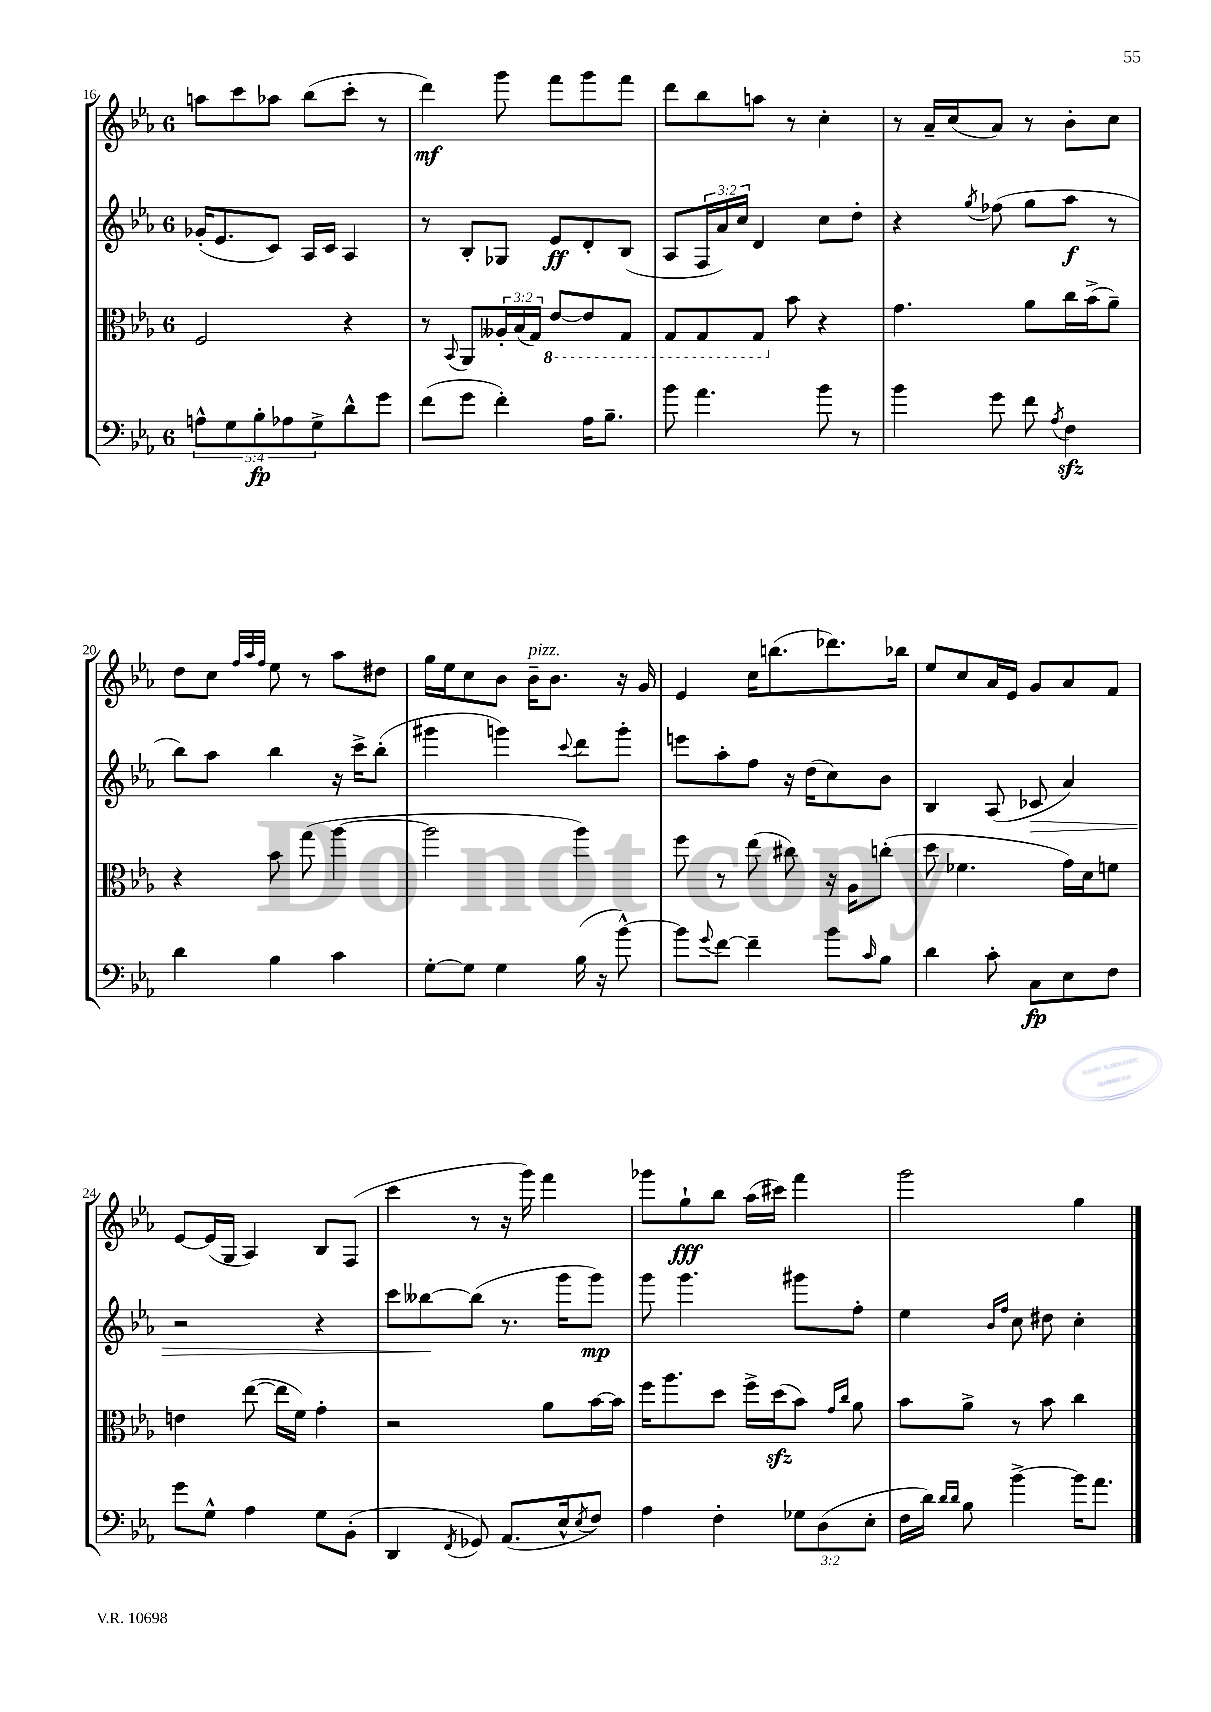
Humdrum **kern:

**kern	**dynam	**kern	**kern	**dynam	**kern	**dynam
*part4	*part4	*part3	*part2	*part2	*part1	*part1
*staff4	*staff4	*staff3	*staff2	*staff2	*staff1	*staff1
*clefF4	*	*clefC3	*clefG2	*	*clefG2	*
*k[b-e-a-]	*	*k[b-e-a-]	*k[b-e-a-]	*	*k[b-e-a-]	*
*M6/8	*	*M6/8	*M6/8	*	*M6/8	*
=16	=16	=16	=16	=16	=16	=16
10An^^\L	.	2F/	(16g-X'/KL	.	8aan\L	.
.	.	.	8.e-/	.	.	.
10G\	.	.	.	.	.	.
.	.	.	.	.	8ccc\	.
10B-'\	fp	.	.	.	.	.
.	.	.	8c/J)	.	8aa-X\J	.
10A-X\	.	.	.	.	.	.
.	.	.	16A-/LL	.	(8bb-\L	.
10G^\	.	.	.	.	.	.
.	.	.	16c/JJ	.	.	.
8d^^\	.	4r	4A-/	.	8ccc'\J	.
8g\J	.	.	.	.	8r	.
=17	=17	=17	=17	=17	=17	=17
(8f\L	.	8r	8r	.	4ddd\)	mf
.	.	8qqBB-/	.	.	.	.
8g\J	.	8AA-/L	8B-'/L	.	.	.
4f'\)	.	24A--X'/L	8G-X/J	.	8ggg\	.
.	.	(24B-/	.	.	.	.
.	.	24G/JJ)	.	.	.	.
*	*	*8ba	*	*	*	*
.	.	[8E-/L	8e-/L	ff	8fff\L	.
16A-\KL	.	8E-/]	8d'/	.	8ggg\	.
8.B-~\J	.	.	.	.	.	.
.	.	8GG/J	(8B-/J	.	8fff\J	.
=18	=18	=18	=18	=18	=18	=18
8b-\	.	8GG/L	8A-/L	.	8ddd\L	.
4.a-\	.	8GG/	24F/L	.	8bb-\	.
.	.	.	24a-/)	.	.	.
.	.	.	24cc/JJ	.	.	.
.	.	8GG/J	4d/	.	8aan\J	.
*	*	*X8ba	*	*	*	*
.	.	8b-\	.	.	8r	.
8b-\	.	4r	8cc\L	.	4cc'\	.
8r	.	.	8dd'\J	.	.	.
=19	=19	=19	=19	=19	=19	=19
4b-\	.	4.g\	4r	.	8r	.
.	.	.	.	.	16a-~/LL	.
.	.	.	.	.	(16cc/J	.
.	.	.	8qgg/	.	.	.
8g\	.	.	(8ff-X\	.	8a-/J)	.
8f\	.	8a-\L	8gg\L	.	8r	.
8qA-/	.	.	.	.	.	.
4Fzz\	.	16cc\L	8aa-\J	f	8b-'\L	.
.	.	(16b-^\J	.	.	.	.
.	.	8a-~\J)	8r	.	8cc\J	.
!!LO:LB:g=z
=20	=20	=20	=20	=20	=20	=20
4d\	.	4r	8bb-\L)	.	8dd\L	.
.	.	.	8aa-\J	.	8cc\J	.
.	.	.	.	.	32qqff/LLL	.
.	.	.	.	.	32qqaa-/	.
.	.	.	.	.	32qqff/JJJ	.
4B-\	.	8b-\	4bb-\	.	8ee-\	.
.	.	(8gg\	.	.	8r	.
4c\	.	[4aa-\	16r	.	8aa-\L	.
.	.	.	16ccc^\KL	.	.	.
.	.	.	(8bb-'\J	.	8dd#X\J	.
=21	=21	=21	=21	=21	=21	=21
[8G'\L	.	2aa-\]	4ggg#X\	.	16gg\LL	.
.	.	.	.	.	16ee-\J	.
8G\J]	.	.	.	.	8cc\	.
4G\	.	.	4gggn\)	.	8b-\J	.
!	!	!	!	!	!LO:TX:a:i:t=pizz.	!
.	.	.	.	.	16b-~\KL	.
.	.	.	.	.	8.b-\J	.
.	.	.	8qqccc/	.	.	.
(16B-\	.	4aa-\)	8ddd\L	.	.	.
16r	.	.	.	.	.	.
[8b-^^\)	.	.	8ggg'\J	.	16r	.
.	.	.	.	.	16g/	.
=22	=22	=22	=22	=22	=22	=22
8b-\L]	.	8ff\	8eeen\L	.	4e-/	.
8qqg/	.	.	.	.	.	.
[8f\J	.	8r	8aa-'\	.	.	.
4f~\]	.	(8ee-\	8ff\J	.	16cc\KL	.
.	.	.	.	.	(8.bbn\	.
.	.	8cc#X\)	16r	.	.	.
.	.	.	(16dd\KL	.	.	.
8b-\L	.	16r	8cc\)	.	8.ddd-X\)	.
.	.	16A-\KL	.	.	.	.
16qqc/	.	.	.	.	.	.
8B-\J	.	(8ccn'\J	8b-\J	.	.	.
.	.	.	.	.	16bb-X\Jk	.
=23	=23	=23	=23	=23	=23	=23
4d\	.	8dd\	4B-/	.	8ee-/L	.
.	.	4.f-X\	.	.	8cc/	.
8c'\	.	.	(8A-/	.	16a-/L	.
.	.	.	.	.	16e-/JJ	.
!	!	!	!	!LO:HP:b	!	!
8C\L	fp	.	8c-X/	>	8g/L	.
8E-\	.	16g\LL)	4a-/)	.	8a-/	.
.	.	16d\J	.	.	.	.
8F\J	.	8fn\J	.	.	8f/J	.
!!LO:LB:g=z
=24	=24	=24	=24	=24	=24	=24
8g\L	.	4en\	2r	.	[8e-/L	.
8G^^\J	.	.	.	.	(16e-/L]	.
.	.	.	.	.	16G/JJ	.
4A-\	.	([8ee-\	.	.	4A-/)	.
.	.	16ee-\LL]	.	.	.	.
.	.	16f\JJ)	.	.	.	.
8G\L	.	4g'\	4r	.	8B-/L	.
(8BB-'\J	.	.	.	.	(8F/J	.
=25	=25	=25	=25	=25	=25	=25
4DD/	.	2r	8ccc\L	.	4ccc\	.
.	.	.	[8bb--X\	.	.	.
8qFF/	.	.	.	.	.	.
8GG-X/)	.	.	(8bb--\J]	]	8r	.
(8.AA-/L	.	.	8.r	.	16r	.
.	.	.	.	.	16ggg\)	.
.	.	8a-\L	.	.	4fff\	.
16E-^^/k	.	.	16ggg\KL	.	.	.
8qE-/	.	.	.	.	.	.
8F/J)	.	[16b-\L	8ggg\J)	mp	.	.
.	.	16b-\JJ]	.	.	.	.
=26	=26	=26	=26	=26	=26	=26
4A-\	.	16ff\KL	8ggg\	.	8ggg-X\L	.
.	.	8.aa-\	.	.	.	.
.	.	.	4.ggg\	.	8gg`\	fff
4F'\	.	8dd\J	.	.	8bb-\J	.
.	.	16ff^\LL	.	.	(16aa-\LL	.
.	.	(16ddzz\J	.	.	16ccc#X\JJ)	.
12G-X\L	.	8b-\J)	8ggg#X\L	.	4fff\	.
(12D\	.	.	.	.	.	.
.	.	16qqg/LL	.	.	.	.
.	.	16qqcc/JJ	.	.	.	.
.	.	8a-\	8ff'\J	.	.	.
12E-'\J	.	.	.	.	.	.
=27	=27	=27	=27	=27	=27	=27
16F\LL	.	8b-\L	4ee-\	.	2ggg\	.
16d\JJ)	.	.	.	.	.	.
16qqd/LL	.	.	.	.	.	.
16qqd/JJ	.	.	.	.	.	.
8B-\	.	8a-^\J	.	.	.	.
.	.	.	16qqb-/LL	.	.	.
.	.	.	16qqff/JJ	.	.	.
[4b-^\	.	8r	8cc\	.	.	.
.	.	8b-\	8dd#X\	.	.	.
16b-\KL]	.	4cc\	4cc'\	.	4gg\	.
8.a-\J	.	.	.	.	.	.
==	==	==	==	==	==	==
*-	*-	*-	*-	*-	*-	*-
